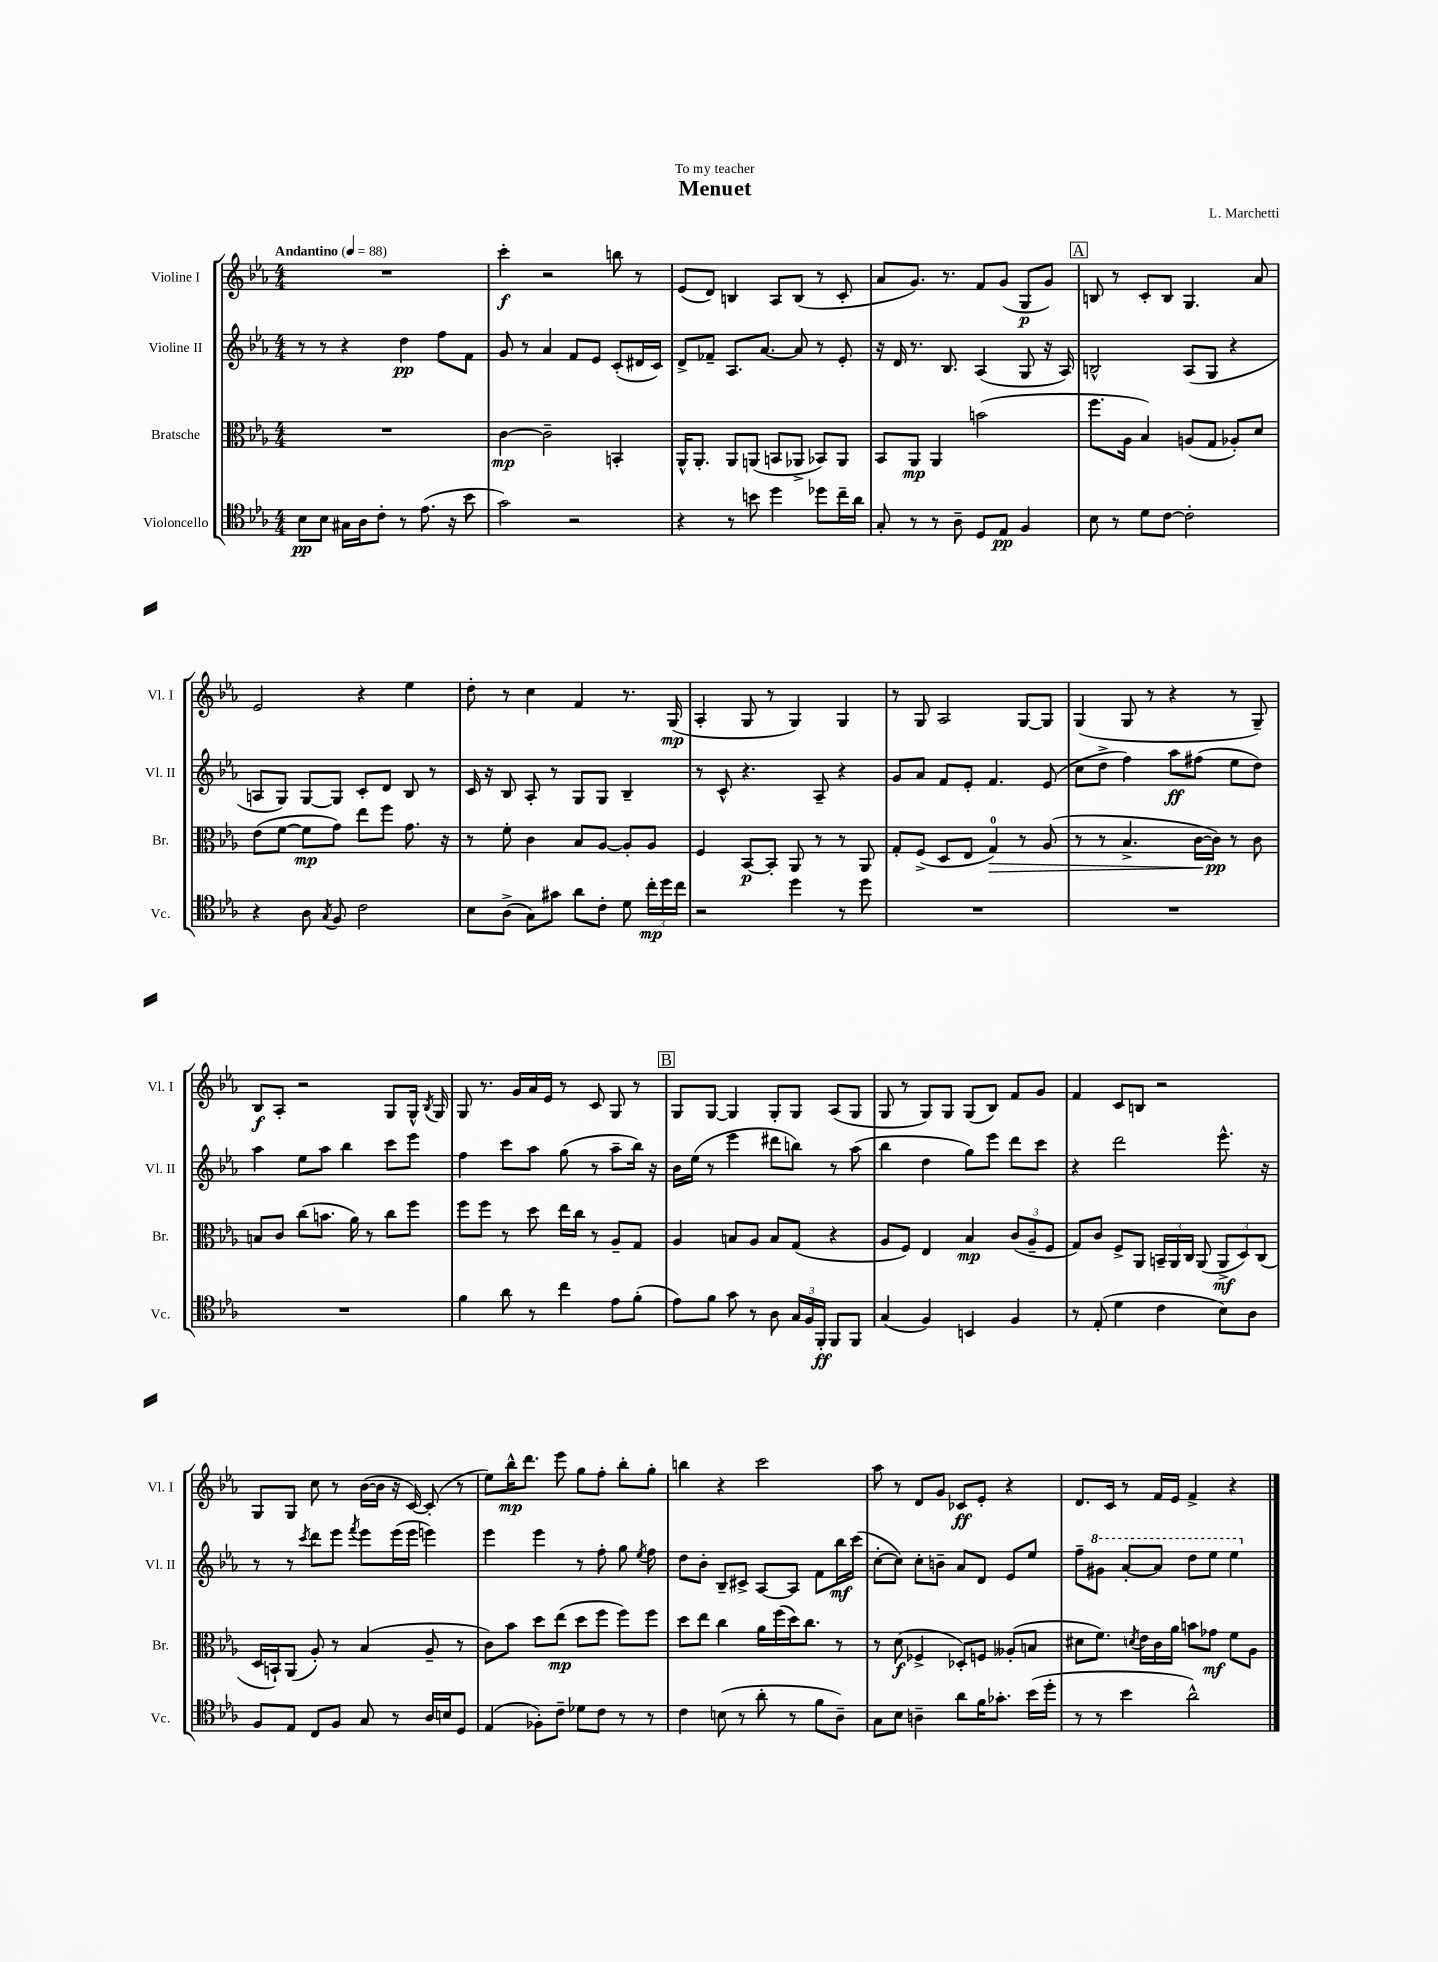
\header { title = "Menuet" composer = "L. Marchetti" dedication = "To my teacher" }
<<
\new StaffGroup <<
\new Staff = "s0" \with { instrumentName = "Violine I" shortInstrumentName = "Vl. I" } {
    \clef treble \key ees \major \numericTimeSignature \time 4/4 \tempo "Andantino" 4 = 88
    \autoBeamOff R1 |
    c'''4-.\f r2 b''8 r8 |
    ees'8[( d'8]) b4 aes8[ b8]( r8 c'8-. |
    aes'8[ g'8.]) r8. f'8[ g'8]( g8[\p g'8]) |
    \mark \markup { \box "A" } b8 r8 c'8[-. b8] g4. aes'8 |
    ees'2 r4 ees''4 |
    d''8-. r8 c''4 f'4 r8. g16\mp( |
    aes4-. g8 r8 g4) g4 |
    r8 g8 aes2 g8[~ g8] |
    g4( g8 r8 r4 r8 g8--) |
    bes8[\f aes8]-. r2 g8[ g16]-^ \acciaccatura { bes8 } g16 |
    g8 r8. g'16[ aes'16 ees'16] r8 c'8 g8 r8 |
    \mark \markup { \box "B" } g8[ g8]~ g4 g8[-. g8] aes8[( g8] |
    g8 r8 g8[) g8] g8[( bes8]) f'8[ g'8] |
    f'4 c'8[ b8] r2 |
    g8[ g8] c''8 r8 bes'16[~( bes'16] r16 c'16~) c'8-.( r8 |
    ees''8[) bes''16-^\mp d'''8.] ees'''8 g''8[ f''8]-. bes''8[-. g''8]-. |
    b''4 r4 c'''2 |
    aes''8 r8 d'8[ g'8] ces'8[\ff ees'8]-. r4 |
    d'8.[ c'16] r8 f'16[ ees'16] f'4-> r4 \bar "|." |
}
\new Staff = "s1" \with { instrumentName = "Violine II" shortInstrumentName = "Vl. II" } {
    \clef treble \key ees \major \numericTimeSignature \time 4/4
    \autoBeamOff r8 r8 r4 d''4\pp f''8[ f'8] |
    g'8 r8 aes'4 f'8[ ees'8] c'8[-.( dis'16 c'16]) |
    d'8[-> fes'8]-- aes8.[ aes'8.]~ aes'8 r8 ees'8-. |
    r16 d'16 r8. bes8. aes4( g8 r16 aes16) |
    \mark \markup { \box "A" } b2-^ aes8[( g8] r4 |
    a8[ g8]) g8[~ g8] c'8[-. d'8] bes8 r8 |
    c'16 r16 bes8 aes8-. r8 g8[ g8] bes4-- |
    r8 c'8-^ r4. aes8-- r4 |
    g'8[ aes'8] f'8[ ees'8]-. f'4. ees'8( |
    c''8[ d''8]-> f''4) aes''8[\ff fis''8]( ees''8[ d''8]) |
    aes''4 ees''8[ aes''8] bes''4 c'''8[ ees'''8] |
    f''4 c'''8[ aes''8] g''8( r8 aes''8[-- bes''16]) r16 |
    \mark \markup { \box "B" } bes'16[ ees''16]( r8 ees'''4 dis'''8[ b''8]) r8 aes''8( |
    bes''4 d''4 g''8[) ees'''8] d'''8[ c'''8] |
    r4 d'''2 ees'''8.-^ r16 |
    r8 r8 \acciaccatura { c'''8 } d'''8[ ees'''8] \acciaccatura { f'''8 } ees'''8[ ees'''16( ees'''16] e'''4) |
    ees'''4 ees'''4 r8 f''8-. g''8 \acciaccatura { ees''8 } f''8 |
    d''8[ bes'8]-. bes8[-- cis'8]-> aes8[~ aes8] f'8[ bes''16\mf c'''16]( |
    c''8[~-. c''8]) c''8[-. b'8]-- aes'8[ d'8] ees'8[ ees''8] |
    f''8[-- \ottava #1 gis''8] aes''8[~-. aes''8] d'''8[ ees'''8] ees'''4 \ottava #0 \bar "|." |
}
\new Staff = "s2" \with { instrumentName = "Bratsche" shortInstrumentName = "Br." } {
    \clef alto \key ees \major \numericTimeSignature \time 4/4
    \autoBeamOff R1 |
    c'4~\mp c'2-- b,4-. |
    aes,16[-^ aes,8.]-. aes,8[ a,8]( b,8[ aes,8]-> bes,8[) aes,8] |
    bes,8[ aes,8]\mp aes,4 b'2( |
    \mark \markup { \box "A" } f''8.[ aes16] bes4) a8[( g8] aes8[-.) d'8] |
    ees'8[( f'8]~ f'8[\mp g'8]) ees''8[ f''8] g'8. r16 |
    r8 f'8-. c'4 bes8[ aes8]~ aes8[-. aes8] |
    f4 bes,8[~\p bes,8]-. aes,8 r8 r8 aes,8 |
    g8[-. f8]->( d8[ ees8] g4-0\>) r8 aes8( |
    r8 r8 bes4.-> c'16[~\! c'16]\pp) r8 c'8 |
    b8[ c'8] c''8[( b'8.] aes'16) r8 c''8[ f''8] |
    f''8[ f''8] r8 d''8 ees''16[ c''16] r8 aes8[-- g8] |
    \mark \markup { \box "B" } aes4 b8[ aes8] b8[ g8]( r4 |
    aes8[ f8]) ees4 bes4\mp \tuplet 3/2 { c'8[( aes8-- f8] } |
    g8[) c'8] f8[-> aes,8] \tuplet 3/2 { b,16[-- aes,16 c16] } aes,8( \tuplet 3/2 { aes,8[->\mf d8) c8]( } |
    d16[ b,16-!) aes,8]( aes8-.) r8 bes4( aes8-- r8 |
    c'8[) bes'8] d''8[ ees''8]\mp( d''8[ f''8] f''8[) f''8] |
    d''8[ ees''8] c''4 aes'16[ f''16( d''16) c''8.] r8 |
    r8 d'8\f( fes4-> des8[-.) f8] aeses8[-.( b8] |
    dis'8[ f'8.]) \acciaccatura { d'8 } ees'16[ c'16 aes'16] b'8[ ges'8]\mf f'8[ aes8] \bar "|." |
}
\new Staff = "s3" \with { instrumentName = "Violoncello" shortInstrumentName = "Vc." } {
    \clef tenor \key ees \major \numericTimeSignature \time 4/4
    \autoBeamOff bes8[\pp bes8] gis16[ aes16 c'8]-. r8 ees'8.( r16 bes'8 |
    g'2) r2 |
    r4 r8 b'8 d''4 des''8[ c''16-- aes'16] |
    g8-. r8 r8 aes8-- d8[ ees8]\pp f4 |
    \mark \markup { \box "A" } bes8 r8 d'8[ c'8]~ c'2-. |
    r4 aes8 \acciaccatura { g8 } f8 c'2 |
    bes8[ aes8]->( g8[) gis'8] aes'8[ c'8]-. d'8 \tuplet 3/2 { c''16[-.\mp d''16 c''16] } |
    r2 d''4 r8 d''8 |
    R1 |
    R1 |
    R1 |
    f'4 aes'8 r8 c''4 ees'8[ f'8]-.( |
    \mark \markup { \box "B" } ees'8[) f'8] g'8 r8 aes8 \tuplet 3/2 { g16[ f16 f,16]-.\ff } f,8[ f,8] |
    g4( f4) b,4 f4 |
    r8 ees8-.( d'4 c'4 bes8[) aes8] |
    f8[ ees8] c8[ f8] g8 r8 aes16[ b16 d8] |
    ees4( fes8[-.) c'8]-- des'8[ c'8] r8 r8 |
    c'4 b8( r8 aes'8-. r8 f'8[ aes8]--) |
    g8[ bes8] a4-- aes'8[ f'16 ges'8.]-. bes'16[( d''16]-. |
    r8 r8 bes'4 aes'2-^) \bar "|." |
}
>>
>>
\layout { \context { \Score \remove "Bar_number_engraver" } }
